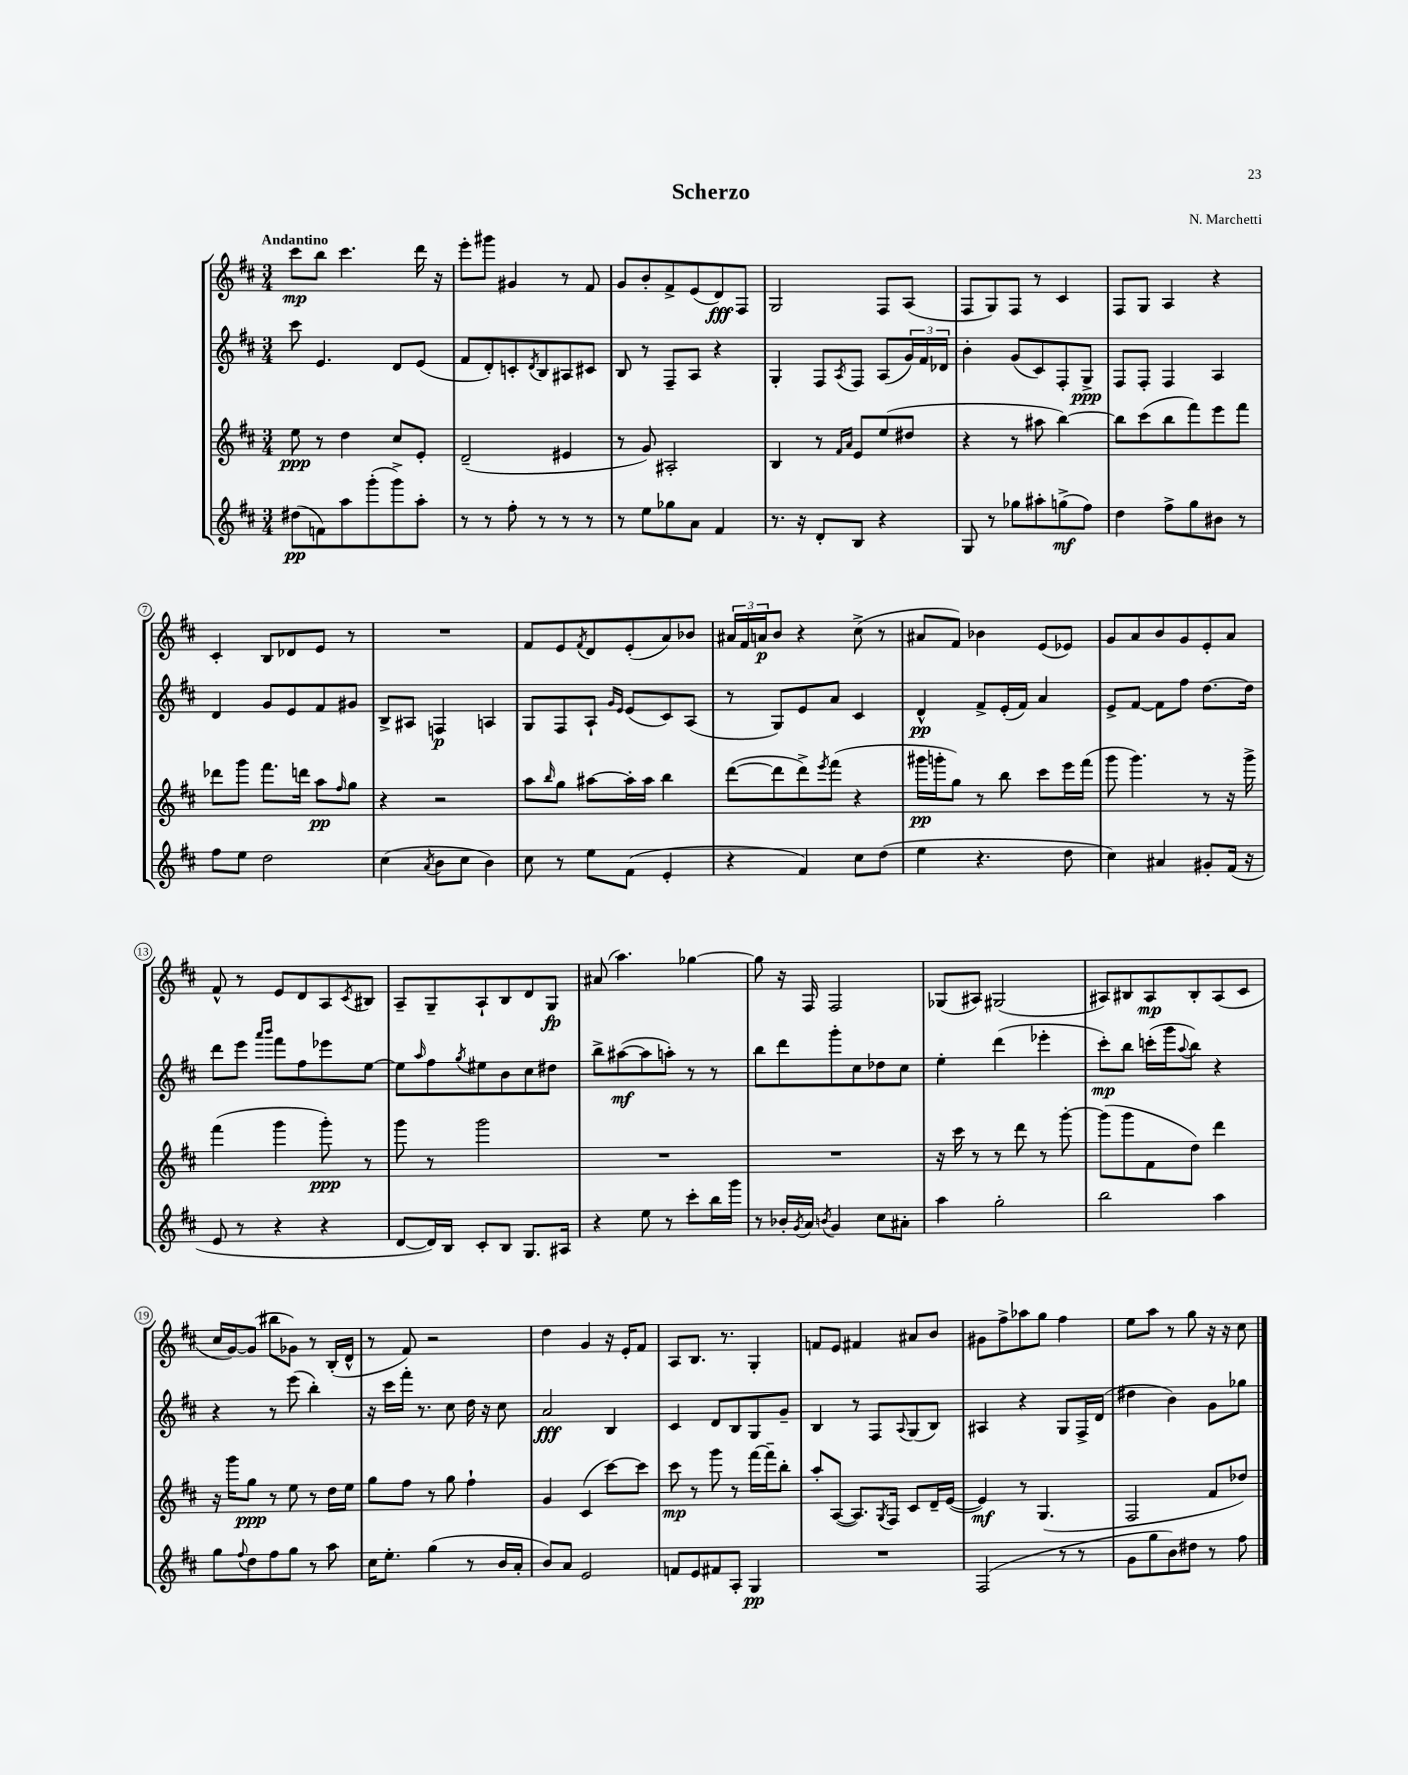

**kern	**kern	**kern	**kern
*staff4	*staff3	*staff2	*staff1
*clefG2	*clefG2	*clefG2	*clefG2
*k[f#c#]	*k[f#c#]	*k[f#c#]	*k[f#c#]
*M3/4	*M3/4	*M3/4	*M3/4
(8dd#	8ee	8ccc#	8ccc#
8f)	8r	4.e	8bb
8aa	4dd	.	4.ccc#
(8ggg'	.	.	.
8ggg^)	8cc#	8d	.
8aa'	8e'	(8e	16ddd
.	.	.	16r
=	=	=	=
8r	(2d~	8f#	8eee'
8r	.	8d')	8ggg#
8ff#'	.	8c'	4g#
.	.	8qd	.
8r	.	8B	.
8r	4e#	8A#	8r
8r	.	8c#	8f#
=	=	=	=
8r	8r	8B	8g
8ee	8g)	8r	8b'
8gg-	2A#'	8F#~	8f#^
8a	.	8A	(8e
4f#	.	4r	8d)
.	.	.	8F#
=	=	=	=
8.r	4B	4G'	2G
16r	.	.	.
8d'	8r	8F#	.
.	16qqf#	.	.
.	16qqa	8qA	.
8B	8e	8F#	.
4r	(8ee	(8A	8F#
.	8dd#	24g)	(8A
.	.	24f#	.
.	.	24d-	.
=	=	=	=
8G	4r	4b'	8F#
8r	.	.	8G)
8gg-	8r	(8g	8F#
8aa#'	8aa#	8c#)	8r
(8gg^	[4bb)	8F#'	4c#
8ff#)	.	8G^	.
=	=	=	=
4dd	8bb]	8F#	8F#
.	(8ccc#	8F#'	8G
8ff#^	8bb	4F#	4A
8gg	8fff#)	.	.
8b#	8eee	4A	4r
8r	8fff#	.	.
=	=	=	=
8ff#	8ddd-	4d	4c#'
8ee	8ggg	.	.
2dd	8.fff#	8g	8B
.	.	8e	8d-
.	16ddd	.	.
.	8aa	8f#	8e
.	16qqff#	.	.
.	8gg	8g#	8r
=	=	=	=
(4cc#	4r	8B^	2.r
.	.	8A#	.
8qa	.	.	.
8b	2r	4F	.
8cc#	.	.	.
4b)	.	4A	.
=	=	=	=
8cc#	8aa	8G	8f#
.	16qqbb	.	.
8r	8gg	8F#	8e
.	.	.	8qf#
8ee	[8aa#	8A`	8d
.	.	16qqg	.
.	.	16qqe	.
(8f#	16aa#']	(8e	(8e'
.	16aa#	.	.
4e'	4bb	8c#)	8a)
.	.	(8A	8b-
=	=	=	=
4r	([8ddd	8r	24a#
.	.	.	24f#
.	.	.	24a
.	8ddd]	8G)	8b
4f#)	8ddd^)	8e	4r
.	8qeee	.	.
.	(8fff#	8a	.
8cc#	4r	4c#	(8cc#^
(8dd	.	.	8r
=	=	=	=
4ee	16ggg#	4d^^	8a#
.	16ggg'	.	.
.	8gg)	.	8f#)
4.r	8r	8f#^	4b-
.	8bb	(16e'	.
.	.	16f#)	.
.	8ccc#	4a	(8e
8dd	16eee	.	8e-)
.	(16fff#	.	.
=	=	=	=
4cc#)	8ggg	8e^	8g
.	4.ggg)	[8f#	8a
4a#	.	8f#]	8b
.	.	8ff#	8g
8g#'	8r	[8.dd	8e'
(16f#	16r	.	8a
16r	16ggg^	16dd]	.
=	=	=	=
8e	(4fff#	8ddd	8f#^^
8r	.	8eee	8r
.	.	16qqaaa	.
.	.	16qqbbb	.
4r	4ggg	8fff#	8e
.	.	8ff#	8d
4r	8ggg')	8eee-	8A
.	.	.	8qc#
.	8r	[8ee	8B#
=	=	=	=
[8d	8ggg	8ee]	8A~
.	.	16qqaa	.
16d])	8r	8ff#	8G~
16B	.	.	.
.	.	8qgg	.
8c#'	2ggg	8ee#	8A`
8B	.	8b	8B
8.G	.	8cc#	8d
.	.	8dd#	8G
16A#	.	.	.
=	=	=	=
4r	2.r	8bb^	(8a#
.	.	([8aa#	4.aa)
8ee	.	8aa#]	.
8r	.	8aa')	.
8ccc#'	.	8r	[4gg-
16bb	.	8r	.
16ggg	.	.	.
=	=	=	=
8r	2.r	8bb	8gg-]
16b-'	.	8ddd	16r
8qg	.	.	.
16a	.	.	16F#
8qb	.	.	.
4g	.	8ggg'	2F#
.	.	8cc#	.
8cc#	.	8dd-	.
8a#'	.	8cc#	.
=	=	=	=
4aa	16r	4ee'	(8G-
.	16ccc#	.	.
.	8r	.	8A#)
2gg'	8r	(4ddd	(2G#
.	8ddd	.	.
.	8r	4eee-'	.
.	[8ggg'	.	.
=	=	=	=
2bb	(8ggg]	8ccc#')	8A#)
.	8ggg	8bb	8B#
.	8f#	(16ccc'	8A#
.	.	16ggg	.
.	.	8qqaa	.
.	8dd)	8bb)	8B#'
4aa	4ddd	4r	(8A#
.	.	.	8c#
=	=	=	=
8gg	16r	4r	16cc#
.	16ggg	.	[16g)
8qqff#	.	.	.
8dd	8gg	.	(8g]
8ff#	8r	8r	8bb#
8gg	8ee	(8eee	8g-)
8r	8r	4bb')	8r
8aa	16dd	.	(16B'
.	16ee	.	16d^^
=	=	=	=
16cc#	8gg	16r	8r
8.ee'	.	16ccc#	.
.	8ff#	16fff#'	8f#)
.	.	8.r	.
(4gg	8r	.	2r
.	8gg	8cc#	.
8r	4ff#`	16dd	.
.	.	16r	.
16b	.	8cc#	.
16a'	.	.	.
=	=	=	=
8b)	4g	2a	4dd
8a	.	.	.
2e	(4c#	.	4g
.	[8ccc#)	4B	16r
.	.	.	16e'
.	8ccc#]	.	8f#
=	=	=	=
8f	8ccc#	4c#	8A
8e	8r	.	8.B
8f#	8ggg	8d	.
.	.	.	8.r
8A'	8r	8B	.
4G	[16fff#	8G	4G'
.	16fff#~]	.	.
.	8bb'	8g~	.
=	=	=	=
2.r	8aa'	4B	8f
.	([8A	.	8e
.	8.A])	8r	4f#
.	.	8F#	.
.	8qG	.	.
.	16F#	.	.
.	.	8qqA	.
.	8c#	(8G	8a#
.	16d~	8B)	8b
.	([16e	.	.
=	=	=	=
(2F#	4e])	4A#	8g#
.	.	.	8ff#^
.	8r	4r	8aa-
.	(4.G	.	8gg
8r	.	8G	4ff#
8r	.	16F#^	.
.	.	(16d	.
=	=	=	=
8g	2F#	4dd#	8ee
8gg	.	.	8aa
8b)	.	4b)	8r
8dd#	.	.	8gg
8r	8f#	8g	16r
.	.	.	16r
8ff#	8dd-)	8gg-	8cc#
==	==	==	==
*-	*-	*-	*-
